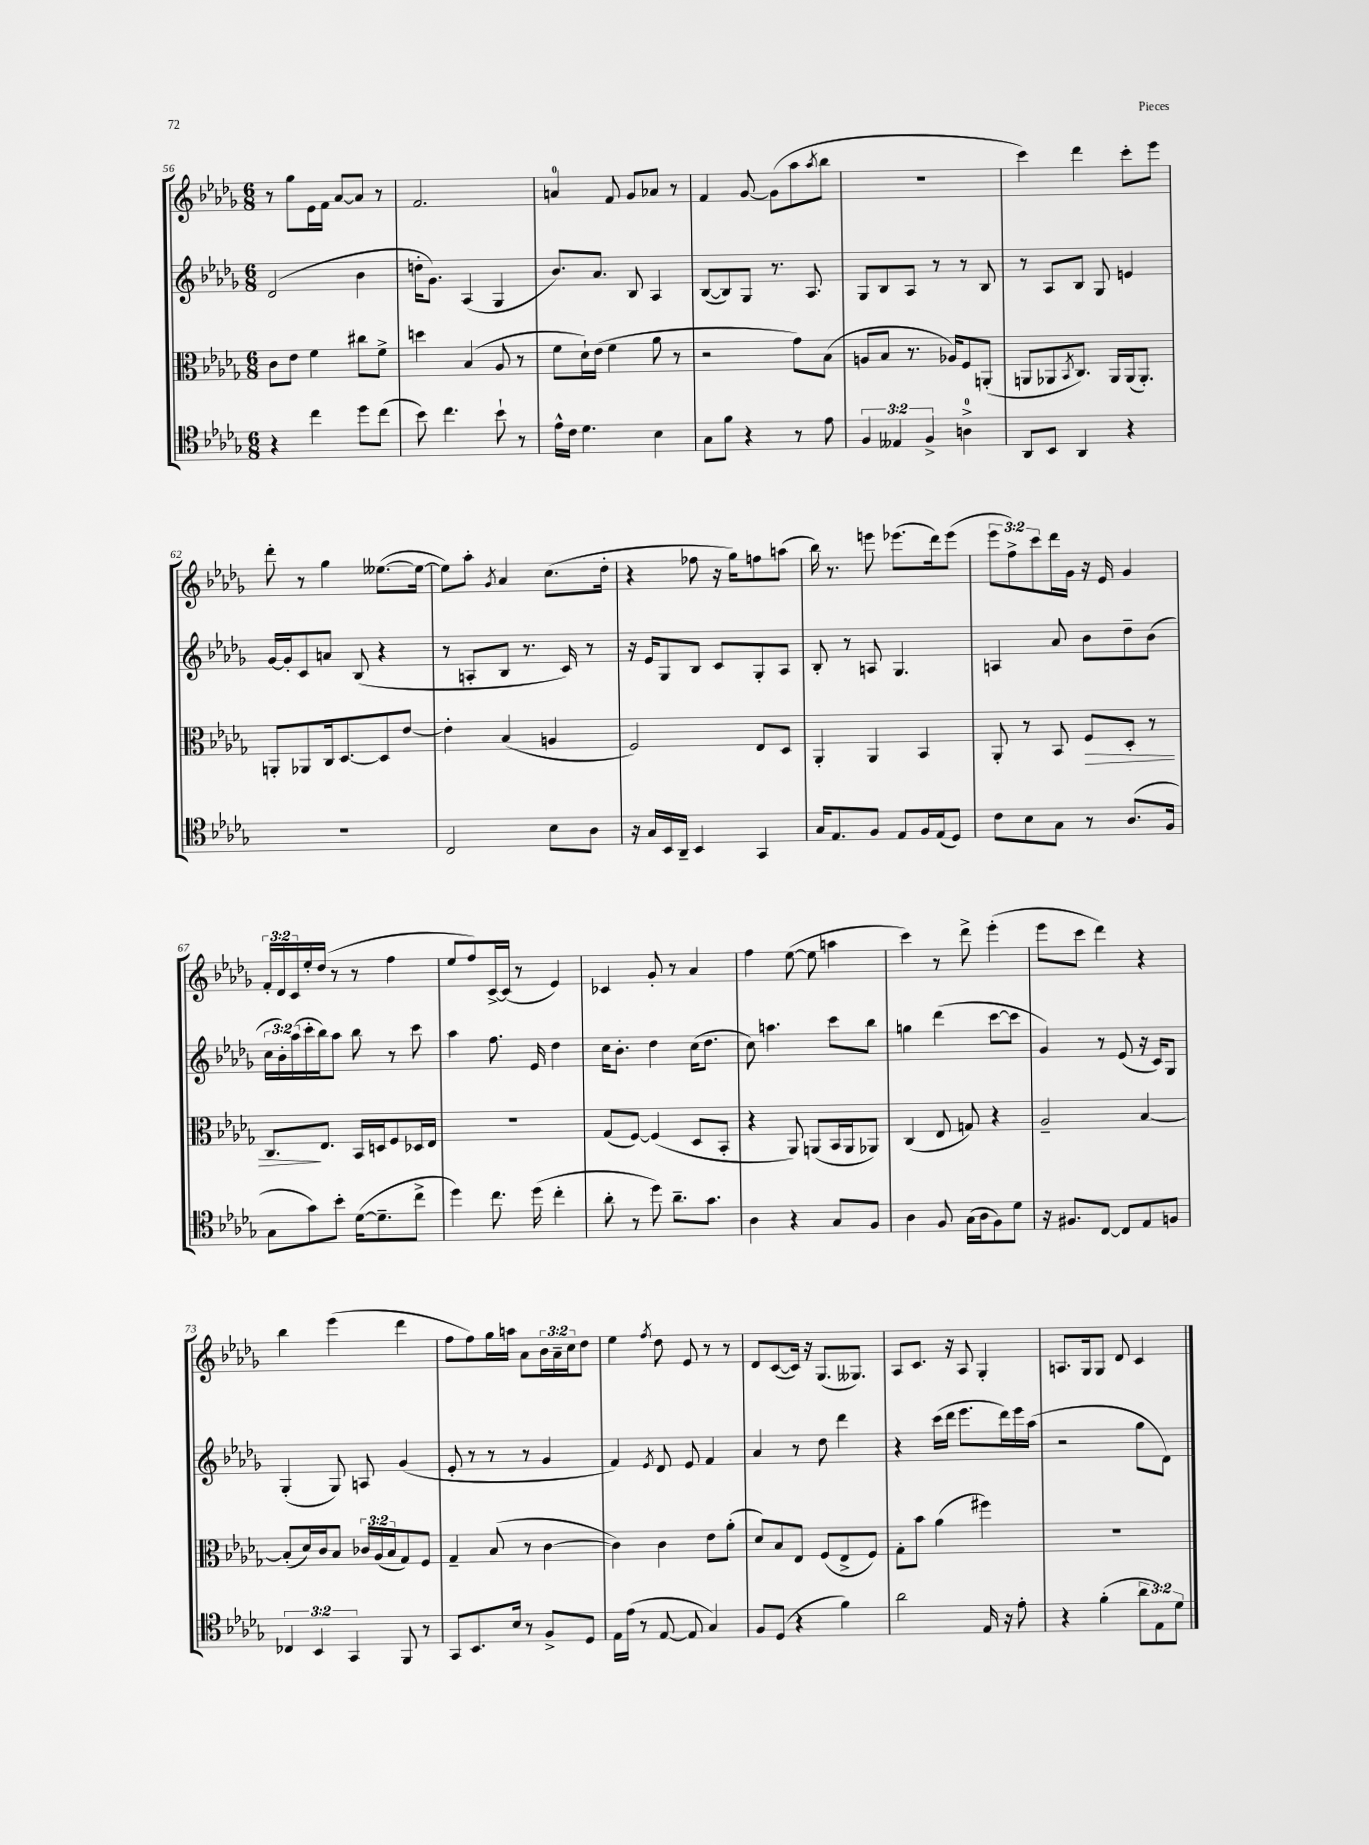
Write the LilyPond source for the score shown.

<<
\new StaffGroup <<
\new Staff = "s0" {
    \clef treble \key des \major \numericTimeSignature \time 6/8 \override Staff.TupletNumber.text = #tuplet-number::calc-fraction-text
    r8 ges''8 ees'16 f'16 aes'8~ aes'8 r8 |
    f'2. |
    a'4-0 f'8 ges'8 aes'8 r8 |
    f'4 ges'8~ ges'8( aes''8 \acciaccatura { aes''8 } bes''8 |
    R2. |
    c'''4) des'''4 c'''8-. ees'''8 |
    des'''8-. r8 ges''4 eeses''8.~( eeses''16~ |
    eeses''8) aes''8-. \acciaccatura { ges'8 } aes'4 c''8.( des''16-. |
    r4 fes''8 r16 ges''16) f''8 a''8( |
    bes''16) r8. e'''8 ees'''8.( des'''16) ees'''8( |
    \tuplet 3/2 { ees'''8 f''8->) c'''8 } des'''16 ges'16 r16 ees'16 ges'4 |
    \tuplet 3/2 { f'16-. des'16 c'16 } ees''16-. des''16( r8 r8 f''4 |
    ees''8 f''8) c'16~-> c'16( r8 ees'4) |
    ces'4 ges'8-. r8 aes'4 |
    f''4 ees''8~( ees''8 a''4 |
    c'''4) r8 des'''8-> ees'''4-.( |
    ees'''8 c'''8 des'''4) r4 |
    bes''4 ees'''4( des'''4 |
    f''8 f''8) ges''16 a''16 aes'8 \tuplet 3/2 { bes'16 aes'16-- c''16 } des''8 |
    ees''4 \acciaccatura { f''8 } des''8 ees'8 r8 r8 |
    des'8 c'8~( c'16) r16 ges8.( geses8.) |
    aes8 c'8. r16 aes8 ges4-. |
    a8. ges16 ges8 des'8 c'4 \bar "|." |
}
\new Staff = "s1" {
    \clef treble \key des \major \numericTimeSignature \time 6/8 \override Staff.TupletNumber.text = #tuplet-number::calc-fraction-text
    des'2( bes'4 |
    d''16-. ges'8.) aes4( ges4 |
    bes'8.) aes'8. bes8 aes4 |
    bes8~( bes8) ges8 r8. aes8. |
    ges8 bes8 aes8 r8 r8 bes8 |
    r8 aes8 bes8 ges8 e'4 |
    ges'16~ ges'16-. c'8 a'8 bes8( r4 |
    r8 a8-. bes8 r8. c'16) r8 |
    r16 ees'16 ges8 bes8 c'8 ges8-. aes8 |
    bes8-. r8 a8 ges4. |
    a4 aes'8 bes'8 des''8-- bes'8( |
    \tuplet 3/2 { c''16 bes'16-.) aes''16( } c'''16-. bes''16) aes''8 bes''8 r8 c'''8 |
    aes''4 f''8. ees'16 des''4 |
    c''16 bes'8.-. des''4 c''16( des''8. |
    c''8) a''4. c'''8 bes''8 |
    g''4 des'''4( c'''8~ c'''8 |
    ges'4) r8 ees'8( r16 c'16) ges8 |
    ges4-.( ges8) a8 ges'4( |
    ees'8-. r8 r8 r8 ges'4 |
    f'4) \acciaccatura { ees'8 } des'8 ees'8 f'4 |
    aes'4 r8 des''8 des'''4 |
    r4 c'''16( des'''16 ees'''8. des'''16) ees'''16 aes''16( |
    r2 ges''8 des'8) \bar "|." |
}
\new Staff = "s2" {
    \clef alto \key des \major \numericTimeSignature \time 6/8 \override Staff.TupletNumber.text = #tuplet-number::calc-fraction-text
    c'8 ees'8 f'4 cis''8 f'8-> |
    d''4 bes4( aes8 r8 |
    f'8 des'16-!) ees'16( f'4 aes'8 r8 |
    r2 ges'8) bes8( |
    a8 bes8 r8. aes16) f8 a,8-.( |
    a,8 aes,8 \acciaccatura { bes,8 } c8.) aes,16 aes,16( aes,8.-.) |
    a,8-. aes,8 c16 des8.~ des8 ees'8~ |
    ees'4-. bes4( a4 |
    f2) ees8 des8 |
    aes,4-. aes,4 bes,4 |
    aes,8-. r8 bes,8 f8\> des8-. r8 |
    c8.\! ees8. bes,16 d16 f8 des16 ees16 |
    R2. |
    ges8( f8~) f4( des8 bes,8-. |
    r4 aes,8) a,8( bes,16 a,16 aes,8) |
    c4( ees8 g8) r4 |
    aes2-- bes4~ |
    bes8-.( des'16) c'16 bes8 \tuplet 3/2 { ces'16 aes16( bes16 } ges8) f8 |
    ges4-- bes8( r8 c'4~ |
    c'4) c'4 ees'8 aes'8-.( |
    des'8) bes8 ees8 f8( ees8-> f8) |
    ges8-. bes'8 aes'4( fis''4) |
    R2. \bar "|." |
}
\new Staff = "s3" {
    \clef tenor \key des \major \numericTimeSignature \time 6/8 \override Staff.TupletNumber.text = #tuplet-number::calc-fraction-text
    r4 c''4 des''8 c''8( |
    bes'8) c''4. bes'8-! r8 |
    ees'16-^ c'16 des'4. bes4 |
    ges8 f'8 r4 r8 ees'8 |
    \tuplet 3/2 { f4 eeses4 f4-> } a4-0-> |
    aes,8 bes,8 aes,4 r4 |
    R2. |
    c2 bes8 aes8 |
    r16 ges16 bes,16 aes,16-- bes,4 ges,4 |
    ges16 ees8. f8 ees8 f16 ees16( des8) |
    c'8 bes8 ges8 r8 aes8.( f16 |
    ges8 ges'8) bes'8-. des'16~( des'8.-- c''8-> |
    des''4) c''8. des''16( c''4-. |
    aes'8-. r8 des''8) aes'8.-- ges'8. |
    aes4 r4 ges8 f8 |
    aes4 f8 ges16( aes16 f8) des'8 |
    r16 fis8. c8~ c8 ees8 f8 |
    \tuplet 3/2 { ces4 bes,4 ges,4 } f,8 r8 |
    ges,8 bes,8. bes16 r8 f8-> des8 |
    ees16 ees'16( r8 ees8~ ees8 ges4) |
    f8 des8( r4 f'4) |
    aes'2 ees16 r16 ees'8-. |
    r4 f'4-.( \tuplet 3/2 { aes'8 ees8) des'8 } \bar "|." |
}
>>
>>
\layout { \context { \Score currentBarNumber = #56 } }
